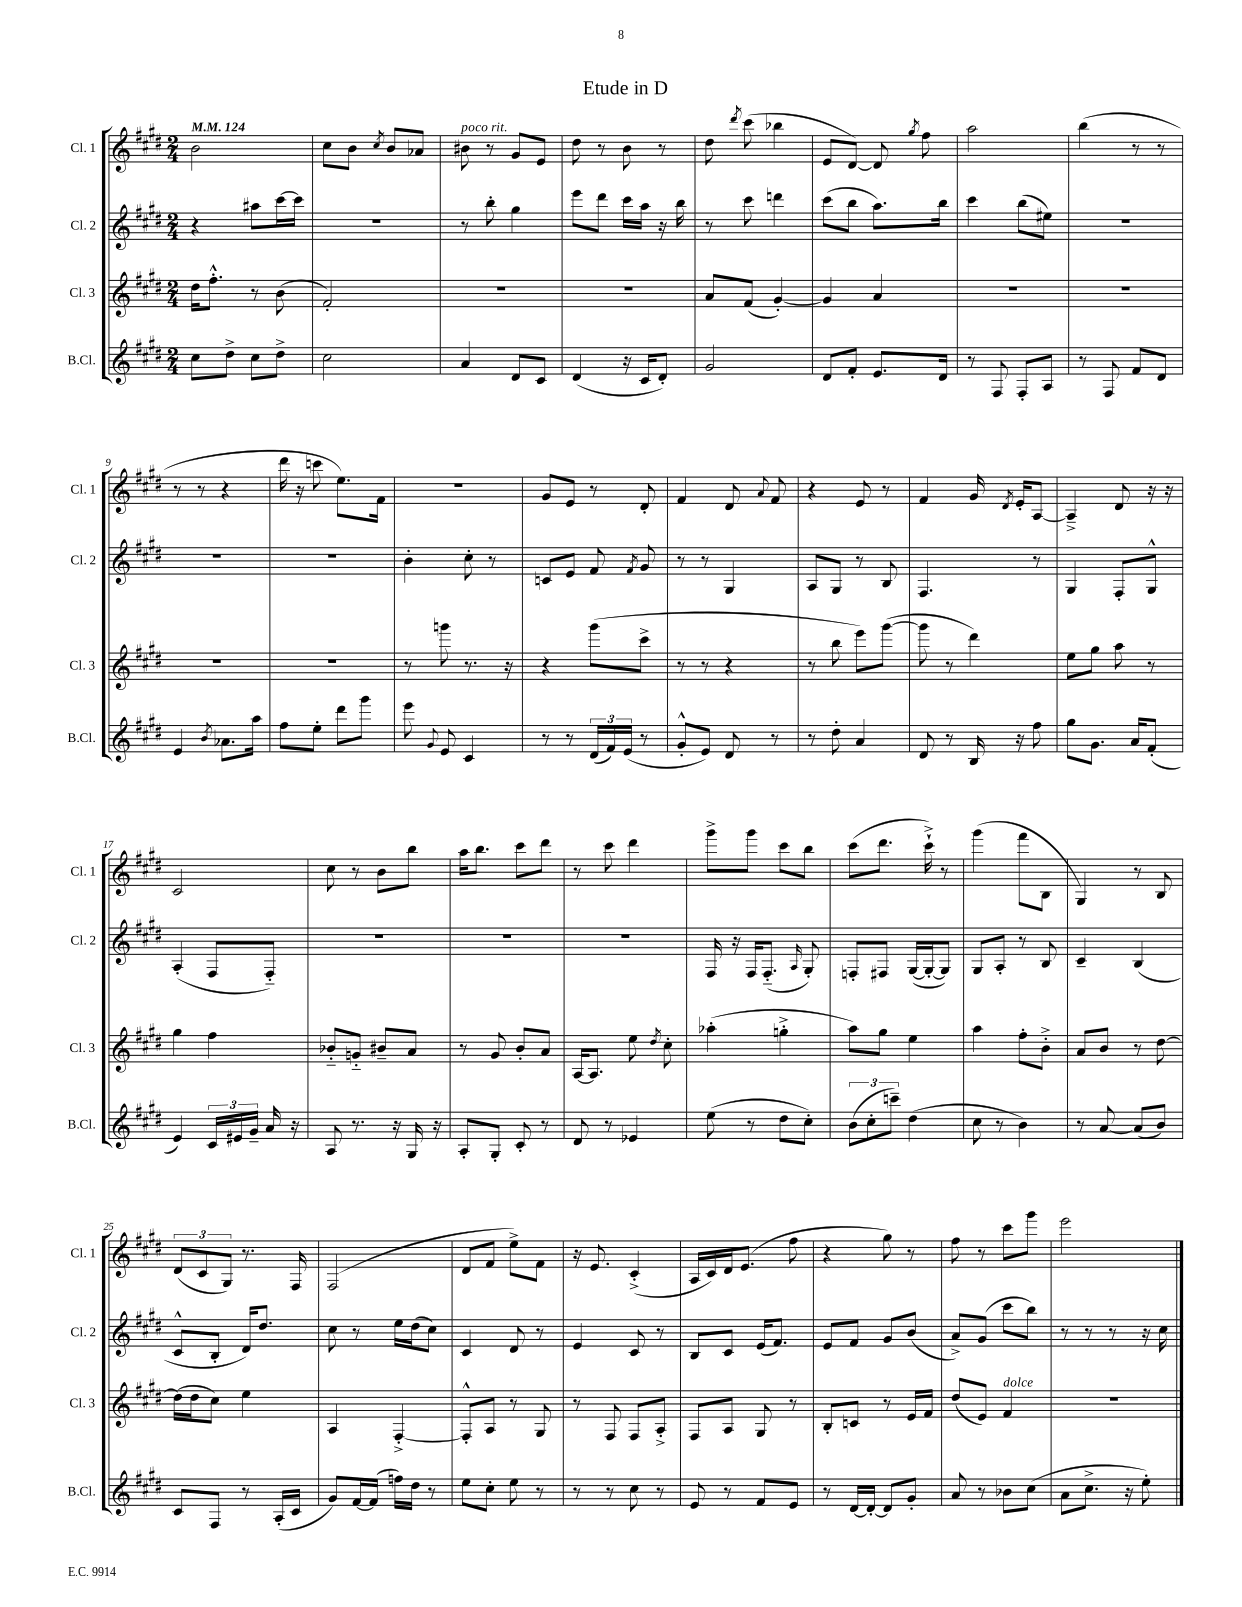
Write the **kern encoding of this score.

**kern	**kern	**kern	**kern
*staff4	*staff3	*staff2	*staff1
*clefG2	*clefG2	*clefG2	*clefG2
*k[f#c#g#d#]	*k[f#c#g#d#]	*k[f#c#g#d#]	*k[f#c#g#d#]
*M2/4	*M2/4	*M2/4	*M2/4
*MM124	*MM124	*MM124	*MM124
8cc#	16dd#	4r	2b
.	8.ff#'^^	.	.
8dd#^	.	.	.
8cc#	8r	8aa#	.
8dd#^	(8b	[16ccc#	.
.	.	16ccc#]	.
=	=	=	=
2cc#	2f#')	2r	8cc#
.	.	.	8b
.	.	.	8qcc#
.	.	.	8b
.	.	.	8a-
=	=	=	=
4a	2r	8r	8b#
.	.	8bb'	8r
8d#	.	4gg#	8g#
8c#	.	.	8e
=	=	=	=
(4d#	2r	8eee	8dd#
.	.	8ddd#	8r
16r	.	16ccc#	8b
16c#	.	16aa	.
8d#')	.	16r	8r
.	.	16bb	.
=	=	=	=
2g#	8a	8r	8dd#
.	.	.	8qddd#
.	(8f#	8ccc#	(8ccc#
.	[4g#')	4ddd	4bb-
=	=	=	=
8d#	4g#]	(8ccc#	8e
8f#'	.	8bb	[8d#)
8.e	4a	8.aa)	8d#]
.	.	.	8qgg#
.	.	.	8ff#
16d#	.	16bb	.
=	=	=	=
8r	2r	4ccc#	2aa
8F#	.	.	.
8F#'	.	(8bb	.
8A	.	8ee#)	.
=	=	=	=
8r	2r	2r	(4bb
8F#	.	.	.
8f#	.	.	8r
8d#	.	.	8r
=	=	=	=
4e	2r	2r	8r
.	.	.	8r
8qb	.	.	.
8.a-	.	.	4r
16aa	.	.	.
=	=	=	=
8ff#	2r	2r	16ddd#
.	.	.	16r
8ee'	.	.	8ccc
8ddd#	.	.	8.ee)
8ggg#	.	.	.
.	.	.	16f#
=	=	=	=
8eee	8r	4b'	2r
8qqg#	.	.	.
8e	8ggg	.	.
4c#	8.r	8cc#'	.
.	.	8r	.
.	16r	.	.
=	=	=	=
8r	4r	8c	8g#
8r	.	8e	8e
(24d#	(8ggg#	8f#	8r
24f#)	.	.	.
(24e	.	.	.
.	.	8qf#	.
8r	8ccc#^	8g#	8d#'
=	=	=	=
8g#'^^	8r	8r	4f#
8e)	8r	8r	.
8d#	4r	4G#	8d#
.	.	.	8qqa
8r	.	.	8f#
=	=	=	=
8r	8r	8A	4r
8dd#'	8bb	8G#	.
4a	8eee)	8r	8e
.	([8ggg#	8B	8r
=	=	=	=
8d#	8ggg#]	4.F#	4f#
8r	8r	.	.
16B	4ddd#)	.	16g#
.	.	.	8qd#
16r	.	.	16e'
8ff#	.	8r	[8A
=	=	=	=
8gg#	8ee	4G#	4A~^]
8.g#	8gg#	.	.
.	8aa	8F#'	8d#
16a	.	.	.
(8f#'	8r	8G#^^	16r
.	.	.	16r
=	=	=	=
4e)	4gg#	(4A'	2c#
24c#	4ff#	8F#	.
24e#	.	.	.
24g#~	.	.	.
16a	.	8F#'~)	.
16r	.	.	.
=	=	=	=
8A	8b-'~	2r	8cc#
8.r	8g'~	.	8r
.	8b#~	.	8b
16r	.	.	.
16G#	8a	.	8bb
16r	.	.	.
=	=	=	=
8A'	8r	2r	16aa
.	.	.	8.bb
8G#'	8g#	.	.
8c#'	8b'	.	8ccc#
8r	8a	.	8ddd#
=	=	=	=
8d#	[16A	2r	8r
.	8.A]	.	.
8r	.	.	8ccc#
4e-	8ee	.	4ddd#
.	8qdd#	.	.
.	8cc#'	.	.
=	=	=	=
(8ee	(4aa-'	16F#	8ggg#^
.	.	16r	.
8r	.	16F#	8ggg#
.	.	(8.F#'~	.
8dd#	4gg'^	.	8ccc#
.	.	16qqA	.
8cc#')	.	8G#')	8bb
=	=	=	=
(12b	8aa)	8F'	(8ccc#
12cc#'	.	.	.
.	8gg#	8F#	8.ddd#
12ccc~)	.	.	.
(4dd#	4ee	([16G#	.
.	.	16G#'_	16ccc#`^)
.	.	8G#])	8r
=	=	=	=
8cc#	4aa	8G#	(4ggg#
8r	.	8A'	.
4b)	8ff#'	8r	8fff#
.	8b'^	8B	8B
=	=	=	=
8r	8a	4c#~	4G#)
[8a	8b	.	.
(8a]	8r	(4B	8r
8b)	[8dd#	.	8B
=	=	=	=
8c#	(16dd#]	8c#^^	(12d#
.	16dd#	.	.
.	.	.	12c#
8F#	8cc#)	8B'	.
.	.	.	12G#)
8r	4ee	16d#)	8.r
.	.	8.dd#	.
(16A'	.	.	.
16c#	.	.	16F#
=	=	=	=
8g#)	4A	8cc#	(2F#
[16f#	.	8r	.
(16f#]	.	.	.
16ff)	[4F#'^	16ee	.
16dd#	.	(16dd#	.
8r	.	8cc#)	.
=	=	=	=
8ee	8F#'^^]	4c#	8d#
8cc#'	8A	.	8f#
8ee	8r	8d#	8ee^)
8r	8G#	8r	8f#
=	=	=	=
8r	8r	4e	16r
.	.	.	8.e
8r	8F#	.	.
8cc#	8F#	8c#	(4c#'^
8r	8A'^	8r	.
=	=	=	=
8e	8F#	8B	16A
.	.	.	16c#)
8r	8A	8c#	16d#
.	.	.	(8.e
8f#	8G#	(16e	.
.	.	8.f#)	.
8e	8r	.	8ff#
=	=	=	=
8r	8B'	8e	4r
[16d#	8c	8f#	.
16d#'_	.	.	.
8d#]	8r	8g#	8gg#)
8g#'	16e	(8b	8r
.	16f#	.	.
=	=	=	=
8a	(8dd#	8a^)	8ff#
8r	8e)	(8g#	8r
8b-	4f#	8ccc#	8ccc#
(8cc#	.	8bb)	8ggg#
=	=	=	=
8a	2r	8r	2eee
8.cc#^	.	8r	.
.	.	8r	.
16r	.	.	.
8ee')	.	16r	.
.	.	16cc#	.
==	==	==	==
*-	*-	*-	*-
